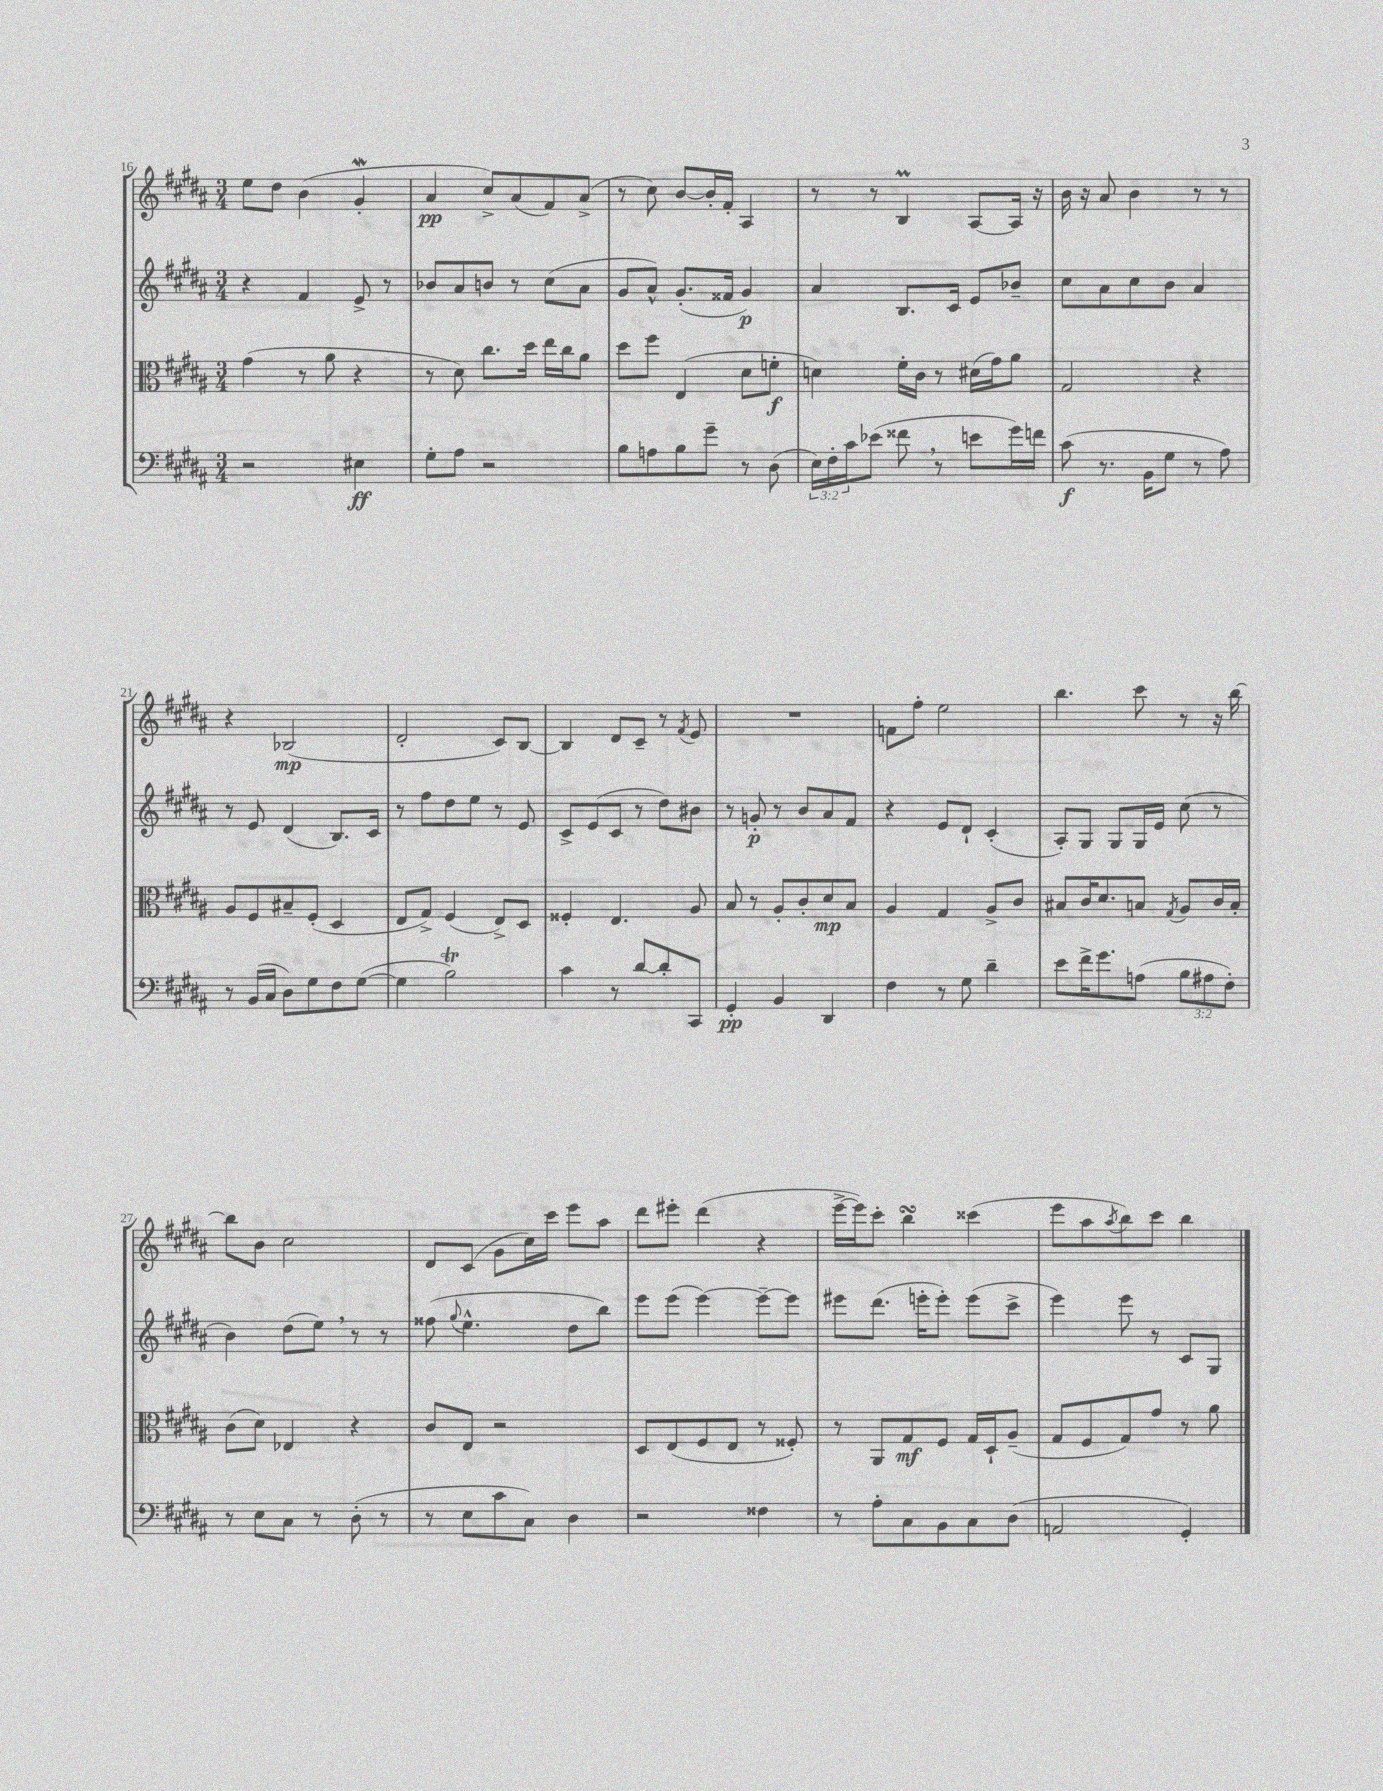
<<
\new StaffGroup <<
\new Staff = "s0" {
    \clef treble \key b \major \numericTimeSignature \time 3/4
    e''8 dis''8 b'4( gis'4-.\mordent |
    ais'4\pp cis''8->) ais'8( fis'8) ais'8->( |
    r8 cis''8) b'8~ b'16-. fis'16-. ais4 |
    r8 r8 b4\prall ais8~ ais16 r16 |
    b'16 r16 ais'8 b'4 r8 r8 |
    r4 bes2\mp( |
    dis'2-. cis'8) b8~ |
    b4 dis'8 cis'8-- r8 \acciaccatura { fis'8 } e'8 |
    R2. |
    f'8 fis''8-. e''2 |
    b''4. cis'''8 r8 r16 b''16~ |
    b''8 b'8 cis''2 |
    dis'8 cis'8( gis'8 cis''16) cis'''16 e'''8 ais''8 |
    dis'''8 eis'''8-. dis'''4( r4 |
    e'''16~-> e'''16) cis'''8-. b''4\turn cisis'''4( |
    e'''8 ais''8 \acciaccatura { ais''8 } b''8) cis'''8 b''4 \bar "|." |
}
\new Staff = "s1" {
    \clef treble \key b \major \numericTimeSignature \time 3/4
    r4 fis'4 e'8-> r8 |
    bes'8 ais'8 b'8 r8 cis''8( ais'8 |
    gis'8 ais'8-^) gis'8.-.( fisis'16 gis'4\p) |
    ais'4 b8. cis'16 e'8 bes'8-- |
    cis''8 ais'8 cis''8 b'8 ais'4 |
    r8 e'8 dis'4( b8.) cis'16 |
    r8 fis''8 dis''8 e''8 r8 e'8 |
    cis'8-> e'8( cis'8 r8 dis''8) bis'8 |
    r8 g'8-.\p r8 b'8 ais'8 fis'8 |
    r4 e'8 dis'8-! cis'4-.( |
    ais8-.) gis8 gis8 gis16 e'16 cis''8( r8 |
    b'4) dis''8( e''8) \breathe r8 r8 |
    fisis''8( \appoggiatura { gis''8 } e''4.-^ dis''8 b''8) |
    e'''8 e'''8( e'''4~) e'''8~-- e'''8 |
    eis'''8 dis'''8.( e'''16-. e'''8-.) e'''8( cis'''8-> |
    e'''4) e'''8 r8 cis'8 gis8 \bar "|." |
}
\new Staff = "s2" {
    \clef alto \key b \major \numericTimeSignature \time 3/4
    gis'4( r8 ais'8 r4 |
    r8 dis'8) cis''8. dis''16 e''16 cis''16 ais'8 |
    dis''8 fis''8 e4( dis'8 f'8-.\f |
    d'4) fis'16-. cis'16 r8 dis'16( gis'16) ais'8 |
    gis2 r4 |
    ais8 fis8 bis8-- fis8-.( dis4 |
    e8 gis8->) fis4( e8->) dis8 |
    fisis4-. e4. ais8 |
    b8 r8 ais8-. cis'8-. dis'8\mp b8 |
    ais4 gis4 ais8-> cis'8 |
    bis8 cis'16 dis'8. b8 \acciaccatura { gis8 } ais8 cis'16 b16-. |
    cis'8( dis'8) ees4 r4 |
    cis'8 e8 r2 |
    dis8 e8( fis8 e8 r8 fisis8-.) |
    r8 ais,8 gis8\mf fis8 gis16 dis16-! ais8--( |
    gis8 fis8 gis8) gis'8 r8 ais'8 \bar "|." |
}
\new Staff = "s3" {
    \clef bass \key b \major \numericTimeSignature \time 3/4 \override Staff.TupletNumber.text = #tuplet-number::calc-fraction-text
    r2 eis4\ff |
    gis8-. ais8 r2 |
    b8 a8 b8 gis'8-- r8 dis8( |
    \tuplet 3/2 { e16) fis16-. cis'16 } ees'8( fisis'8 \breathe r8 e'8 gis'16) f'16 |
    cis'8\f( r8. b,16 gis8 r8 ais8) |
    r8 b,16( cis16 dis8) gis8 fis8 gis8~( |
    gis4 b2\trill) |
    cis'4 r8 dis'8~ dis'8-. cis,8 |
    gis,4-.\pp b,4 dis,4 |
    fis4 r8 gis8 dis'4-- |
    e'8 fis'16-> gis'8. a8( \tuplet 3/2 { b8 ais8 fis8-.) } |
    r8 e8 cis8 r8 dis8-.( r8 |
    r8 e8 cis'8 cis8) dis4 |
    r2 fisis4 |
    r8 ais8-. cis8 b,8 cis8 dis8( |
    a,2 gis,4-.) \bar "|." |
}
>>
>>
\layout { \context { \Score currentBarNumber = #16 } }
